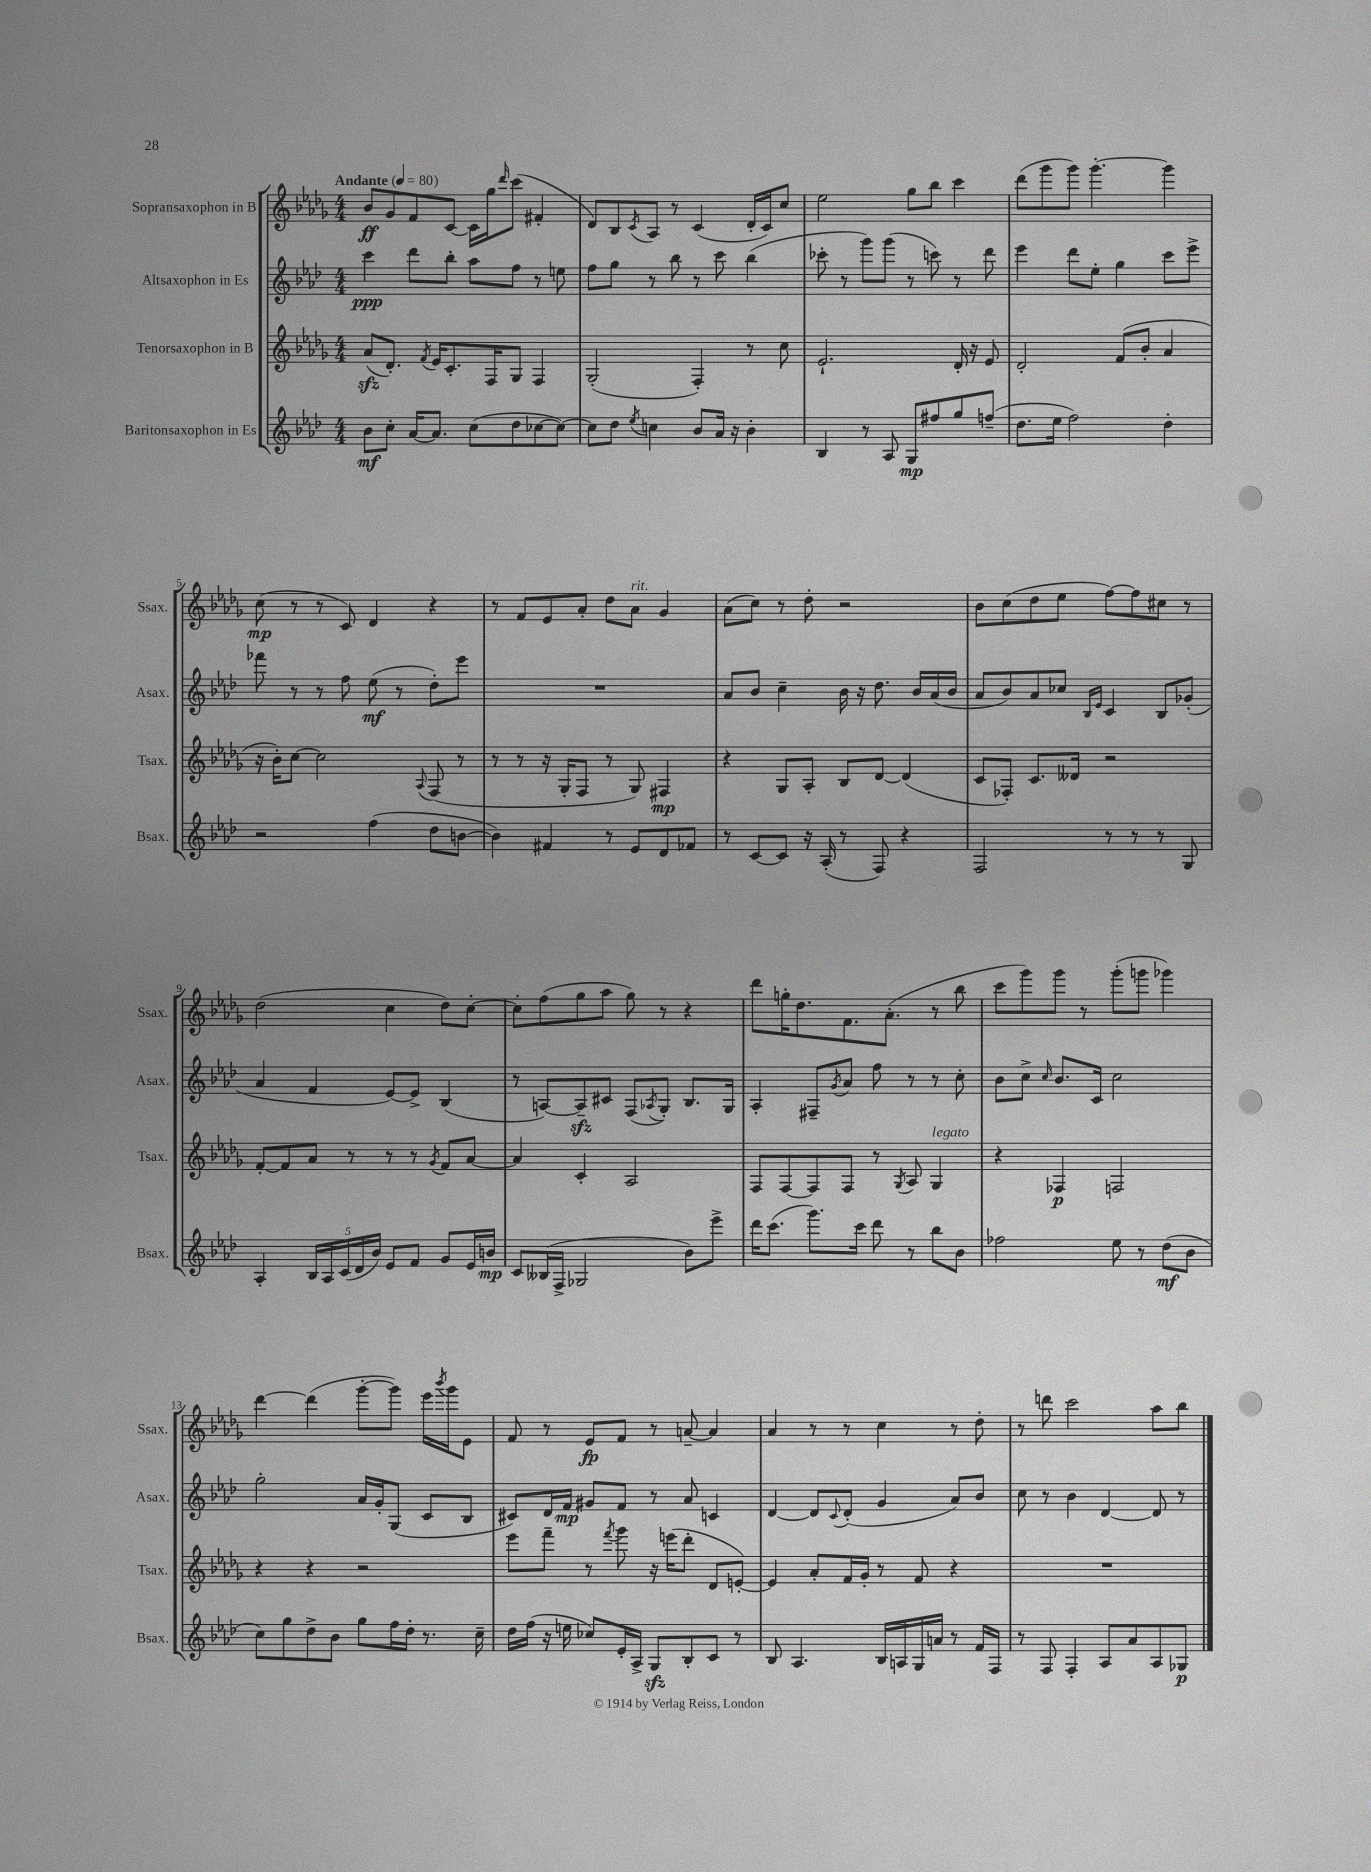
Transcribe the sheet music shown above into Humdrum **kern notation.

**kern	**kern	**kern	**kern
*staff4	*staff3	*staff2	*staff1
*clefG2	*clefG2	*clefG2	*clefG2
*k[b-e-a-d-]	*k[b-e-a-d-g-]	*k[b-e-a-d-]	*k[b-e-a-d-g-]
*M4/4	*M4/4	*M4/4	*M4/4
*MM80	*MM80	*MM80	*MM80
8b-\L	(8a-/L	4ccc\	8b-/L
8cc'\J	8.d-'/J)	.	8g-/
[16a-/LK	.	8ddd-\L	8f/
.	8qf/	.	.
8.a-/]J	16e-/LK	.	.
.	8.c'/	8bb-'\J	[8c/J
(8cc\L	.	8aa-\L	16c\]LL
.	16F/K	.	16gg-\J
.	.	.	16qqddd-/
8dd-\	8G-/J	8ff\J	(8ccc\J
[8cc-\	4F/	8r	4f#'/
8cc-\_J)	.	8ee\	.
=	=	=	=
8cc-\]L	(2G-'/	8ff\L	8d-/L)
8dd-\J	.	8gg\J	8B-/
8qee-/	.	.	8qc/
4cc\	.	8r	8A-/J
.	.	8bb-\	8r
8b-/L	4F'/)	8r	(4c/
16a-/Jk	.	8ccc\	.
16r	.	.	.
4b-'\	8r	(4bb-\	16d-'/LL
.	.	.	16c/J)
.	8cc\	.	8cc/J
=	=	=	=
4B-/	2.e-`/	8ccc-'\	2ee-\
.	.	8r	.
8r	.	8ggg\L)	.
8A-/	.	(8ggg\J	.
8G/L	.	8r	8gg-\L
8ff#/	.	8ccc\)	8bb-\J
8gg/	16d-'/	8r	4ccc\
.	16r	.	.
(8ff~/J	8e-/	8ddd-\	.
=	=	=	=
8.dd-\L	2d-'/	4eee-\	(8ddd-\L
.	.	.	8ggg-\
16ee-\Jk	.	.	.
2ff\)	.	8ddd-\L	8ggg-\J)
.	.	8ee-'\J	[4.ggg-'\
.	(8f/L	4gg\	.
.	8b-'/J	.	.
4dd-'\	4a-/	8ccc\L	4ggg-\]
.	.	8eee-^\J	.
=	=	=	=
2r	16r	8fff-\	(8cc\
.	16b-'\LK)	.	.
.	[8cc\J	8r	8r
.	2cc\]	8r	8r
.	.	8ff\	8c/)
(4ff\	.	(8ee-\	4d-/
.	.	8r	.
.	8qqA-/	.	.
8dd-\L	(8F/	8dd-'\L)	4r
[8b\J	8r	8eee-\J	.
=	=	=	=
4b\])	8r	1r	8r
.	8r	.	8f/L
4f#/	16r	.	8e-/
.	16G-'/LK	.	.
.	8F/J	.	8a-'/J
8r	8r	.	8dd-\L
8e-/L	8G-/)	.	8a-\J
8d-/	4F#/	.	4g-/
8f-/J	.	.	.
=	=	=	=
8r	4r	8a-/L	(8a-\L
[8c/L	.	8b-/J	8cc\J)
8c/]J	8G-/L	4cc~\	8r
16r	8A-'/J	.	8dd-'\
(16A-'/	.	.	.
8r	8B-/L	16b-\	2r
.	.	16r	.
8F/)	[8d-/J	8.dd-\	.
4r	(4d-/]	.	.
.	.	16b-/LL	.
.	.	(16a-/	.
.	.	16b-/JJ	.
=	=	=	=
2F/	8c/L	8a-/L	8b-\L
.	8F-'/J)	8b-/)	(8cc\
.	8.c/L	8a-/	8dd-\
.	.	8cc-/J	8ee-\J
.	16d--/Jk	.	.
.	.	16qqB-/LL	.
.	.	16qqe-/JJ	.
8r	2r	4c/	[8ff\L)
8r	.	.	8ff\]
8r	.	8B-/L	8cc#\J
8G/	.	(8g-'/J	8r
=	=	=	=
4A-'/	[8f'/L	4a-/	(2dd-\
.	8f/]	.	.
20B-/LL	8a-/J	4f/	.
20A-/	.	.	.
(20c/	.	.	.
.	8r	.	.
20d-/	.	.	.
20b-/JJ)	.	.	.
8e-/L	8r	[8e-/L)	4cc\
8f/J	8r	8e-^/]J	.
.	8qg-/	.	.
8g/L	8f/L	(4B-/	8dd-\L)
16e-/L	[8a-/J	.	[8cc'\J
16b/JJ	.	.	.
=	=	=	=
8c/L	4a-/]	8r	8cc'\]L
(16B--/L	.	[8A/L)	(8ff\
16F^/JJ	.	.	.
2G-/	4c'/	8A~/]	8gg-\
.	.	8c#/J	8aa-\J
.	2A-/	(8F/L	8gg-\)
.	.	8qA-/	.
.	.	8G'/J)	8r
8b-\L)	.	8.B-/L	4r
8eee-^\J	.	.	.
.	.	16G/Jk	.
=	=	=	=
16ddd-\LK	8F/L	4A-'/	8ddd-\L
(8.ccc\J	.	.	.
.	[8F/	.	16gg'\K
.	.	.	8.dd-\
8.ggg\L)	8F/]	8F#~/L	.
.	.	8qg/	.
.	8F/J	8a-/J	8.f\
16ccc\Jk	.	.	.
8ddd-\	8r	8ff\	.
.	.	.	(8.a-'\J
.	8qG-/	.	.
8r	8A-/	8r	.
8bb-\L	4G-/	8r	8r
8b-\J	.	8cc'\	8bb-\
=	=	=	=
2ff-\	4r	8b-\L	8ccc\L
.	.	8cc^\J	8ggg-\)
.	.	16qqcc/	.
.	4F-/	8.b-/L	8ggg-\J
.	.	.	8r
.	.	16c/Jk	.
8ee-\	2F/	2cc\	(8ggg-'\L
8r	.	.	8ggg\J
(8dd-\L	.	.	4ggg-\)
8b-\J	.	.	.
=	=	=	=
8cc\L)	4r	2gg'\	[4ddd-\
8gg\	.	.	.
8dd-^\	4r	.	(4ddd-\]
8b-\J	.	.	.
8gg\L	2r	16a-/LL	[8ggg-'\L
.	.	16g'/J	.
16ff\L	.	(8G/J	8ggg-\]J)
16dd-'\JJ	.	.	.
8.r	.	8c/L	16eee-\LL
.	.	.	8qbbb-/
.	.	.	16ggg-\J
.	.	8B-/J	8e-\J
16cc~\	.	.	.
=	=	=	=
16dd-\LL	8eee-\L	8c#/L)	8f/
(16ff\JJ	.	.	.
16r	8fff~\J	16d-/L	8r
16ee\	.	16f/JJ	.
8cc-/L)	8r	8g#/L	8e-/L
.	8qfff/	.	.
16e-'/L	8ggg-\	8f/J	8f/J
16A-^/JJ	.	.	.
8G/L	16r	8r	8r
.	(16eee\LK	.	.
8B-'/	8ddd-'\J	8a-/	[8a~/
8c/J	8d-/L	4c/	4a/]
8r	[8e'/J)	.	.
=	=	=	=
8B-/	4e/]	[4d-/	4a-/
4.A-/	.	.	.
.	8a-'/L	8d-/]L	8r
.	.	8qqc/	.
.	16f/L	(8d-'/J	8r
.	16g-'/JJ	.	.
16B-/LL	8r	4g/	4cc\
16A/	.	.	.
16G/	8f/	.	.
16a/JJ	.	.	.
8r	4r	8a-/L)	8r
16f/LL	.	8b-/J	8dd-'\
16F/JJ	.	.	.
=	=	=	=
8r	1r	8cc\	8r
8F/	.	8r	8ddd\
4F'/	.	4b-\	2ccc\
8A-/L	.	[4d-/	.
8a-/	.	.	.
8A-/	.	8d-/]	8aa-\L
8G-/J	.	8r	8bb-\J
==	==	==	==
*-	*-	*-	*-
